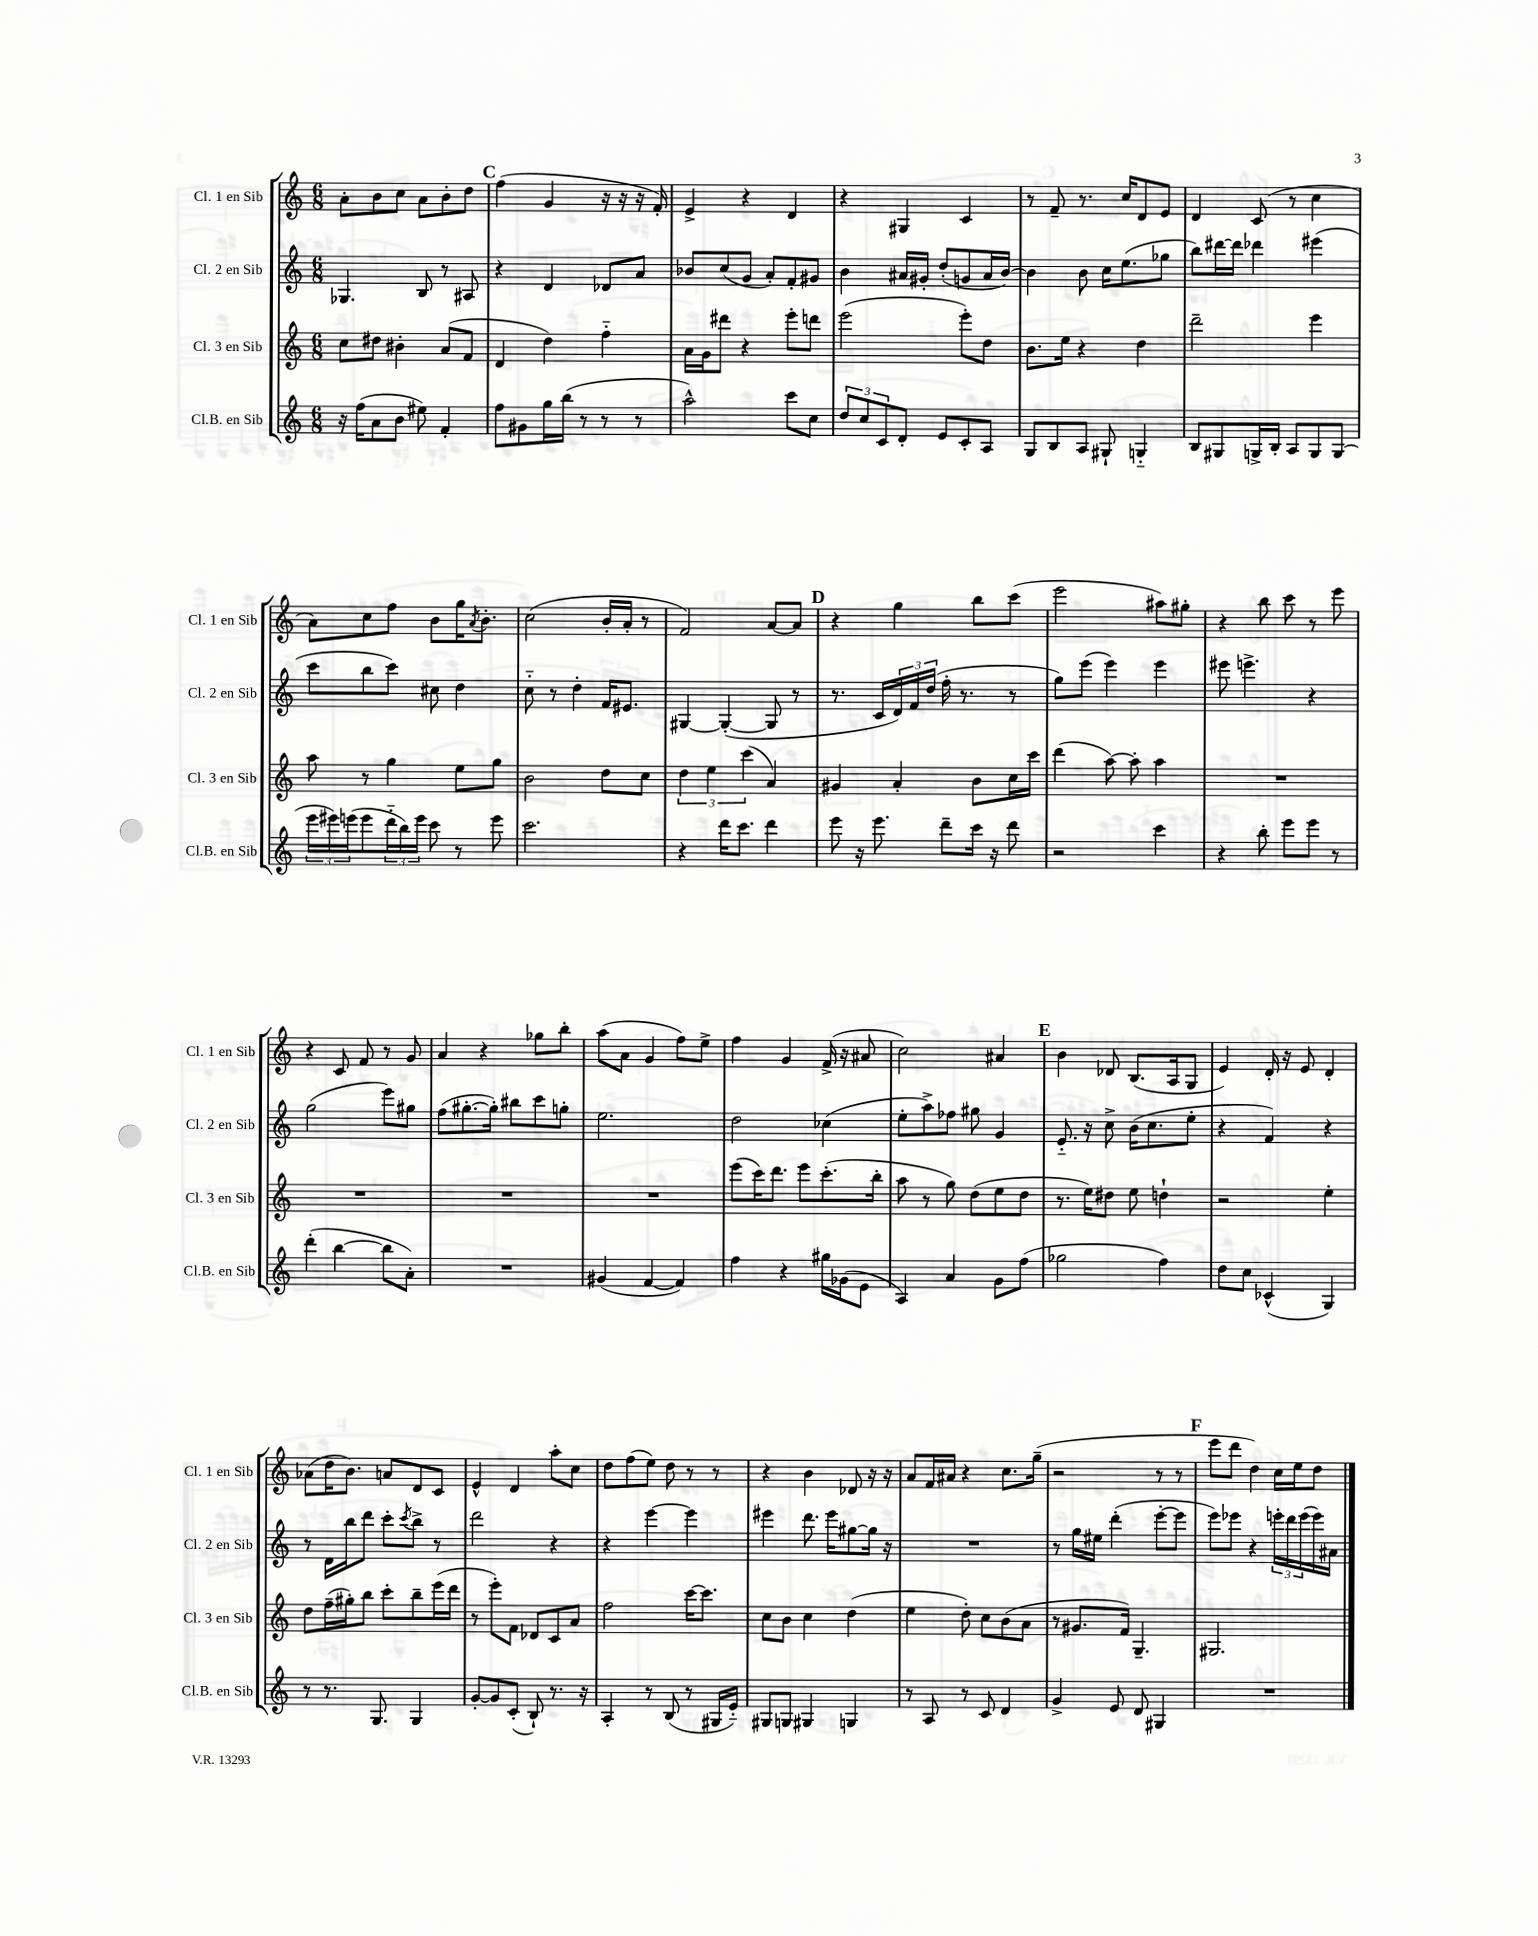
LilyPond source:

<<
\new StaffGroup <<
\new Staff = "s0" \with { instrumentName = "Cl. 1 en Sib" shortInstrumentName = "Cl. 1 en Sib" } {
    \clef treble \key c \major \numericTimeSignature \time 6/8
    a'8-. b'8 c''8 a'8 b'8-. d''8 |
    \mark \markup { \bold "C" } f''4( g'4 r16 r16 r16 f'16-.) |
    e'4-> r4 d'4 |
    r4 gis4 c'4 |
    r8 f'8-- r8. c''16 d'8 e'8 |
    d'4 c'8( r8 c''4 |
    a'8) c''8 f''8 b'8 g''16 \acciaccatura { a'8 } b'8.-. |
    c''2( b'16-. a'16-. r8 |
    f'2) a'8~ a'8 |
    \mark \markup { \bold "D" } r4 g''4 b''8 c'''8( |
    e'''2 ais''8) gis''8-. |
    r4 b''8 c'''8 r8 e'''8 |
    r4 c'8 f'8 r8 g'8 |
    a'4 r4 ges''8 b''8-. |
    a''8( a'8 g'4 f''8) e''8-> |
    f''4 g'4 f'16->( r16 ais'8 |
    c''2) ais'4 |
    \mark \markup { \bold "E" } b'4 des'8 b8.( a16 g8 |
    e'4) d'16-. r16 e'8 d'4-. |
    aes'8( d''16 b'8.) a'8 d'8 c'8 |
    e'4-^ d'4 a''8-. c''8 |
    d''8 f''8( e''8) d''8 r8 r8 |
    r4 b'4 des'8 r16 r16 |
    a'8 f'16 ais'16 r4 c''8. g''16--( |
    r2 r8 r8 |
    \mark \markup { \bold "F" } e'''8 d'''8 d''4) c''16 e''16 d''8 \bar "|." |
}
\new Staff = "s1" \with { instrumentName = "Cl. 2 en Sib" shortInstrumentName = "Cl. 2 en Sib" } {
    \clef treble \key c \major \numericTimeSignature \time 6/8
    ges4. b8 r8 ais8 |
    \mark \markup { \bold "C" } r4 d'4 des'8 a'8 |
    bes'8 c''8( g'8 a'8-.) f'8-. gis'8 |
    b'4 ais'16 gis'16-. d''8-.( g'8 ais'16 b'16~) |
    b'4 b'8 c''16 e''8.( ges''8 |
    b''8) dis'''16~ dis'''16 des'''4 eis'''4( |
    c'''8 b''8 c'''8) cis''8 d''4 |
    c''8-_ r8 d''4-. f'16 eis'8. |
    gis4~ gis4~-.( gis8 r8 |
    \mark \markup { \bold "D" } r8. c'16 \tuplet 3/2 { d'16) f'16 d''16( } f''16-. r8. r8 |
    g''8) e'''8( e'''4) e'''4 |
    eis'''8 e'''4.-> r4 |
    g''2( e'''8) gis''8 |
    f''8( gis''8.~-. gis''16-.) bis''8 c'''8 g''8-. |
    e''2. |
    d''2 ces''4( |
    e''8-. a''8->) fes''8 gis''8 g'4 |
    \mark \markup { \bold "E" } e'8.-_ r16 c''8-> b'16( c''8. e''8-. |
    r4 f'4) r4 |
    r8 d'16 b''16 d'''8 c'''8-. \acciaccatura { c'''8 } b''8-> r8 |
    d'''2 r4 |
    r4 e'''4~ e'''4 |
    eis'''4 d'''8. eis'''16 gis''8~ gis''16 r16 |
    R2. |
    r8 g''16 eis''16 d'''4-.( e'''8~-. e'''8 |
    \mark \markup { \bold "F" } e'''8) ees'''8 r4 \tuplet 3/2 { e'''16-. d'''16 e'''16( } e'''16) ais'16 \bar "|." |
}
\new Staff = "s2" \with { instrumentName = "Cl. 3 en Sib" shortInstrumentName = "Cl. 3 en Sib" } {
    \clef treble \key c \major \numericTimeSignature \time 6/8
    c''8 dis''8 bis'4-. a'8( f'8 |
    \mark \markup { \bold "C" } d'4 d''4) f''4-_ |
    a'16 g'16 dis'''8 r4 e'''8-. d'''8 |
    e'''2( e'''8-.) d''8 |
    b'8. e''16 r4 d''4 |
    d'''2-- e'''4 |
    a''8 r8 g''4 e''8 g''8 |
    b'2 d''8 c''8 |
    \tuplet 3/2 { d''4 e''4 c'''4( } a'4) |
    \mark \markup { \bold "D" } gis'4 a'4-. b'8 c''16 c'''16 |
    d'''4( a''8~) a''8-. a''4 |
    R2. |
    R2. |
    R2. |
    R2. |
    e'''8( c'''16) d'''8. e'''8 c'''8.-.( b''16-. |
    a''8 r8 g''8) d''8( e''8 d''8 |
    \mark \markup { \bold "E" } r8. e''16) dis''8 e''8 d''4-! |
    r2 e''4-. |
    d''8 f''16--( gis''16-.) b''8 c'''8-. b''8-- e'''16( d'''16 |
    r8 e'''8-.) f'8 des'8 c'8 a'8 |
    f''2 c'''16~ c'''8. |
    c''8 b'8 c''4 d''4( |
    e''4 d''8-.) c''8 b'8( a'8 |
    r8 gis'8. f'16) g4.-- |
    \mark \markup { \bold "F" } gis2. \bar "|." |
}
\new Staff = "s3" \with { instrumentName = "Cl.B. en Sib" shortInstrumentName = "Cl.B. en Sib" } {
    \clef treble \key c \major \numericTimeSignature \time 6/8
    r16 f''16( a'8 b'8 eis''8) f'4-. |
    \mark \markup { \bold "C" } f''8 gis'8 g''16 b''16( r8 r8 r8 |
    a''2-^) c'''8 c''8 |
    \tuplet 3/2 { d''8 c''8 c'8 } d'8-. e'8 c'8-. a8 |
    g8 b8 a8 gis8-! g4-_ |
    b8 gis8 g16-> b16-. a8 g8 g8( |
    \tuplet 3/2 { e'''16 eis'''16) e'''16( } e'''8 \tuplet 3/2 { d'''16-_ b''16) e'''16 } c'''8 r8 e'''8 |
    c'''2. |
    r4 d'''16 c'''8. d'''4 |
    \mark \markup { \bold "D" } e'''8 r16 e'''8. d'''8-- c'''16 r16 d'''8 |
    r2 c'''4 |
    r4 b''8-. e'''8 e'''8 r8 |
    d'''4-.( b''4~ b''8 a'8-.) |
    R2. |
    gis'4( f'4~ f'4) |
    f''4 r4 gis''16 ges'16( e'8 |
    a4) a'4 g'8 f''8( |
    \mark \markup { \bold "E" } ges''2 f''4) |
    d''8 c''8 ces'4-^( g4) |
    r8 r8. g8. g4 |
    g'8~-. g'8 c'8-.( b8-!) r8. r16 |
    a4-. r8 b8( r8 gis16 e'16-_) |
    gis8 g8 gis4 g4 |
    r8 a8 r8 c'8 d'4 |
    g'4-> e'8 d'8 gis4 |
    \mark \markup { \bold "F" } R2. \bar "|." |
}
>>
>>
\layout { \context { \Score \remove "Bar_number_engraver" } }
